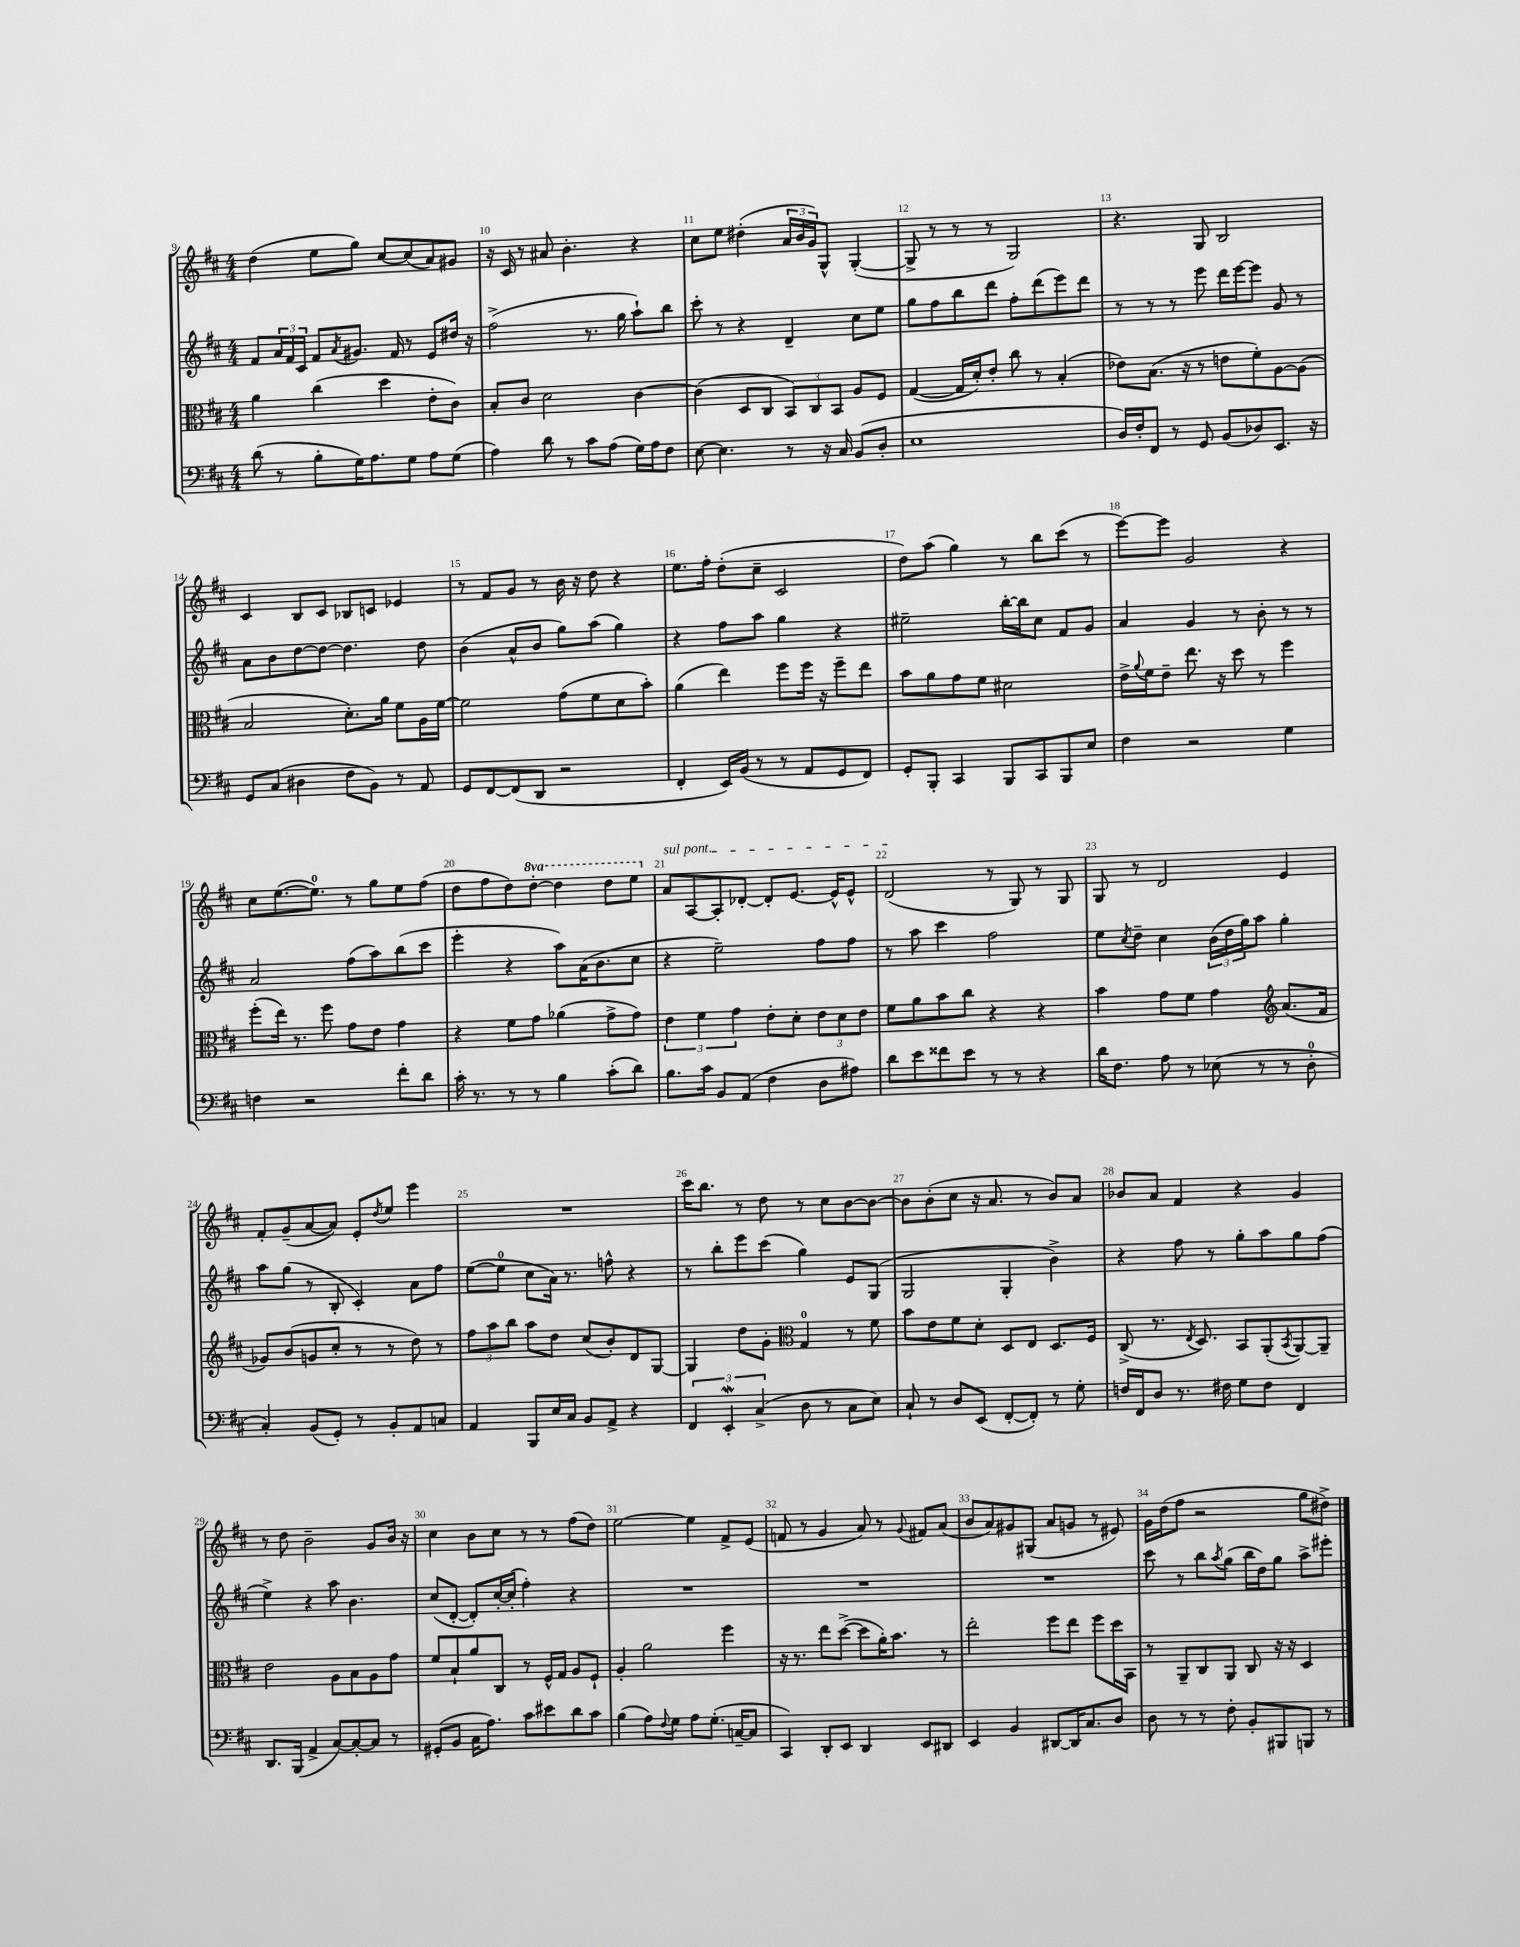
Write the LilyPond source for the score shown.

<<
\new StaffGroup <<
\new Staff = "s0" {
    \clef treble \key d \major \numericTimeSignature \time 4/4 \set Staff.ottavationMarkups = #ottavation-simple-ordinals
    d''4( e''8 g''8) cis''8~ cis''8( a'8) gis'8 |
    r16 cis'16 r8 ais'8 b'4.-. r4 |
    cis''8 e''8 dis''4-.( \tuplet 3/2 { a'16 b'16 g'16) } g8-^ g4~-.( |
    g8-> r8 r8 r8 g2) |
    r4. g8 b2 |
    cis'4 b8 cis'8 bes8 c'8 ees'4 |
    r8 fis'8 g'8 r8 b'16 r16 d''8 r4 |
    e''8. fis''16-. d''8-.( cis''8-- cis'2 |
    d''8) a''8( g''4) r8 b''8 cis'''8( r8 |
    e'''8~) e'''8 g'2 r4 |
    cis''8 e''8.~( e''8.-0) r8 g''8 e''8 fis''8( |
    d''8 fis''8 d''8) \ottava #1 d'''8~-. d'''4 d'''8 e'''8 \ottava #0 |
    \once \override TextSpanner.bound-details.left.text = \markup { \italic "sul pont." } a'8\startTextSpan a8~ a8-. des'8~-. des'8-. e'8.~ e'16-^ e'8-^ |
    d'2\stopTextSpan( r8 g8) r8 g8 |
    g8 r8 d'2 e'4 |
    fis'8-. g'8--( a'8~ a'8) e'8-. \acciaccatura { d''8 } e''8 e'''4 |
    R1 |
    cis'''16 b''8. r8 d''8 r8 cis''8 b'8~ b'8~ |
    b'8 b'8-.( cis''8 r16 a'8. r8 b'8) a'8 |
    bes'8 a'8 fis'4 r4 g'4 |
    r8 d''8 b'2-- g'8 b'16 r16 |
    cis''4 b'8 cis''8 r8 r8 fis''8( d''8) |
    e''2~ e''4 fis'8-> e'8( |
    f'8 r8 g'4 a'8) r8 \appoggiatura { g'8 } fis'8 a'8( |
    b'8 a'8) gis'8 gis8( a'8 g'8 r8 eis'8) |
    g'16 d''16( fis''8 r2 g''8 dis''8->) \bar "|." |
}
\new Staff = "s1" {
    \clef treble \key d \major \numericTimeSignature \time 4/4
    fis'8 \tuplet 3/2 { a'16 fis'16 cis'16 } fis'8 \acciaccatura { a'8 } gis'8. fis'16 r8 e'8 dis''16 r16 |
    fis''2->( r8. g''16 a''8-!) b''8 |
    cis'''8-. r8 r4 d'4-- cis''8 e''8 |
    g''8 fis''8 b''8 d'''8 fis''8-. d'''8( e'''8) d'''8 |
    r8 r8 r8 e'''8 d'''16 e'''16~ e'''8 g'8 r8 |
    a'8 b'8 d''8~ d''8~ d''4. d''8 |
    b'4( a'8-^ b'8 g''8) a''8( g''4) |
    r4 fis''8 a''8 g''4 r4 |
    eis''2-- b''16~-. b''16 cis''8 fis'8 g'8 |
    a'4 g'4 r8 b'8-. r8 r8 |
    a'2 fis''8( a''8) b''8( cis'''8 |
    e'''4-. r4 a''8) a'16( b'8. cis''8 |
    r4 e''2--) fis''8 fis''8 |
    r8 a''8 cis'''4 fis''2 |
    e''8 \acciaccatura { cis''8 } d''8-- cis''4 \tuplet 3/2 { b'16( d''16 g''16) } a''8 g''4-. |
    a''8 g''8( r8 b8-. cis'4-.) a'8 fis''8 |
    e''8~( e''8-0 cis''8 a'16) r8. f''8-^ r4 |
    r8 b''8-. e'''8 cis'''8( g''4) e'8 g8( |
    g2 g4-. b'4->) |
    r4 fis''8 r8 g''8-. a''8 g''8 fis''8( |
    e''4->) r4 a''8 b'4. |
    cis''8( d'8~-. d'8-.) cis''16~-. cis''16-.( fis''4-.) r4 |
    R1 |
    R1 |
    R1 |
    cis'''8 r8 b''8 \acciaccatura { a''8 } g''8( b''16 d''16) g''8 a''8-> eis'''8-. \bar "|." |
}
\new Staff = "s2" {
    \clef alto \key d \major \numericTimeSignature \time 4/4
    a'4 cis''4( d''4 e'8-. cis'8) |
    b8-. cis'8 d'2 cis'4~ |
    cis'4( d8 cis8 \tuplet 3/2 { b,8) cis8 b,8 } a8 fis8 |
    g4~( g16 d'16-.) e'8-. cis''8 r8 b4-.( |
    ees'8) b8.( r16 r8 e'8 fis'8-.) a8~ a8( |
    b2 d'8.-.) a'16 fis'8 a16 fis'16~ |
    fis'2 g'8( fis'8 d'8 b'8-.) |
    a'4( e''4) fis''8 fis''16 r16 fis''8-- e''8 |
    b'8 a'8 g'8 fis'8 dis'2 |
    e'16-> \appoggiatura { a'8 } fis'16 e'8-- e''8. r16 d''8 r8 fis''4 |
    fis''8-.( e''16) r8. fis''8 g'8 e'8 g'4 |
    r4 fis'8 g'8 aes'4( g'8-> g'8) |
    \tuplet 3/2 { e'4 fis'4 g'4 } e'8-. d'8-. \tuplet 3/2 { e'8 d'8 e'8 } |
    fis'8 a'8 b'8 cis''8 r4 r4 |
    b'4 g'8 fis'8 g'4 \clef treble a'8.( fis'16 |
    ges'8) b'8( g'8 cis''8-. r8 r8 d''8) r8 |
    \tuplet 3/2 { fis''8 a''8 b''8 } a''8 d''8 cis''8( b'8-.) d'8 g8~ |
    g4 d''8 g'8-. \clef alto g4-0 r8 fis'8 |
    b'8 e'8 fis'8 d'8-. d8 e8 d8. fis16 |
    cis8->( r8. \acciaccatura { e8 } d8.) b,8 a,8-.( \acciaccatura { b,8 } a,8~) a,8-- |
    e'2 a8 b8 a8 g'8 |
    fis'8 b8-! a'8 cis8 r8 fis16-^ g16 a8 fis8-! |
    a4-. a'2 fis''4 |
    r16 r8. e''8 d''8~->( d''8 a'16-.) b'8. r8 |
    e''2-. fis''8 e''8 fis''8 d''16 b,16 |
    r8 a,8-- cis8 a,8 cis8 r16 r16 d4 \bar "|." |
}
\new Staff = "s3" {
    \clef bass \key d \major \numericTimeSignature \time 4/4
    d'8( r8 b8-. g16) a8. g8 a8 g8( |
    a4) d'8 r8 cis'8 a8( g16) a16 fis8 |
    e8~ e4. r8 r16 cis16 b,8( d8-. |
    e1 |
    d16) fis16-. fis,8 r8 g,8 b,8( des8) e,8. r16 |
    g,8 cis8( dis4 fis8 b,8) r8 a,8 |
    g,8 fis,8~ fis,8( d,8 r2 |
    fis,4-. e,16) b,16( r8 r8 a,8 g,8 fis,8) |
    g,8-. b,,8-. cis,4 b,,8 cis,8 b,,8 e8 |
    fis4 r2 g4 |
    f4 r2 fis'8-. d'8 |
    cis'16-. r8. r8 r8 b4 cis'8-.( d'8) |
    b8. cis'16 b,8 a,8( fis4 d8 ais8) |
    d'8 e'8 fisis'8 e'8 r8 r8 r4 |
    d'16 fis8. a8 r8 ees8( r8 r8 d8-0-. |
    cis4-.) b,8( g,8-.) r8 b,8-. a,8 c8 |
    a,4 b,,8 e16 cis16 b,8 a,8-> r4 |
    \tuplet 3/2 { fis,4 e,4-.\mordent cis4->( } d8 r8 cis8 e8) |
    cis8-! r8 d8 e,8( fis,8~-. fis,8-.) r8 g8-. |
    f16 fis,16 d8 r8. fis16 g8 fis8 fis,4 |
    d,8. b,,16( a,4-> cis8~) cis8~-. cis8 r8 |
    gis,8-.( b,8 cis16 a8.) cis'8 eis'8 d'8 cis'8 |
    b4( a8) \appoggiatura { fis8 } g8 a8 g8.-.( c16~-- c8 |
    cis,4) d,8-. e,8 d,4 e,8 dis,8 |
    e,4 b,4 dis,8~ dis,16 cis8. d8 |
    d8 r8 r8 fis8-. b,8-. bis,,8 b,,8 r8 \bar "|." |
}
>>
>>
\layout { \context { \Score currentBarNumber = #9 \override BarNumber.break-visibility = ##(#f #t #t) barNumberVisibility = #all-bar-numbers-visible } }
